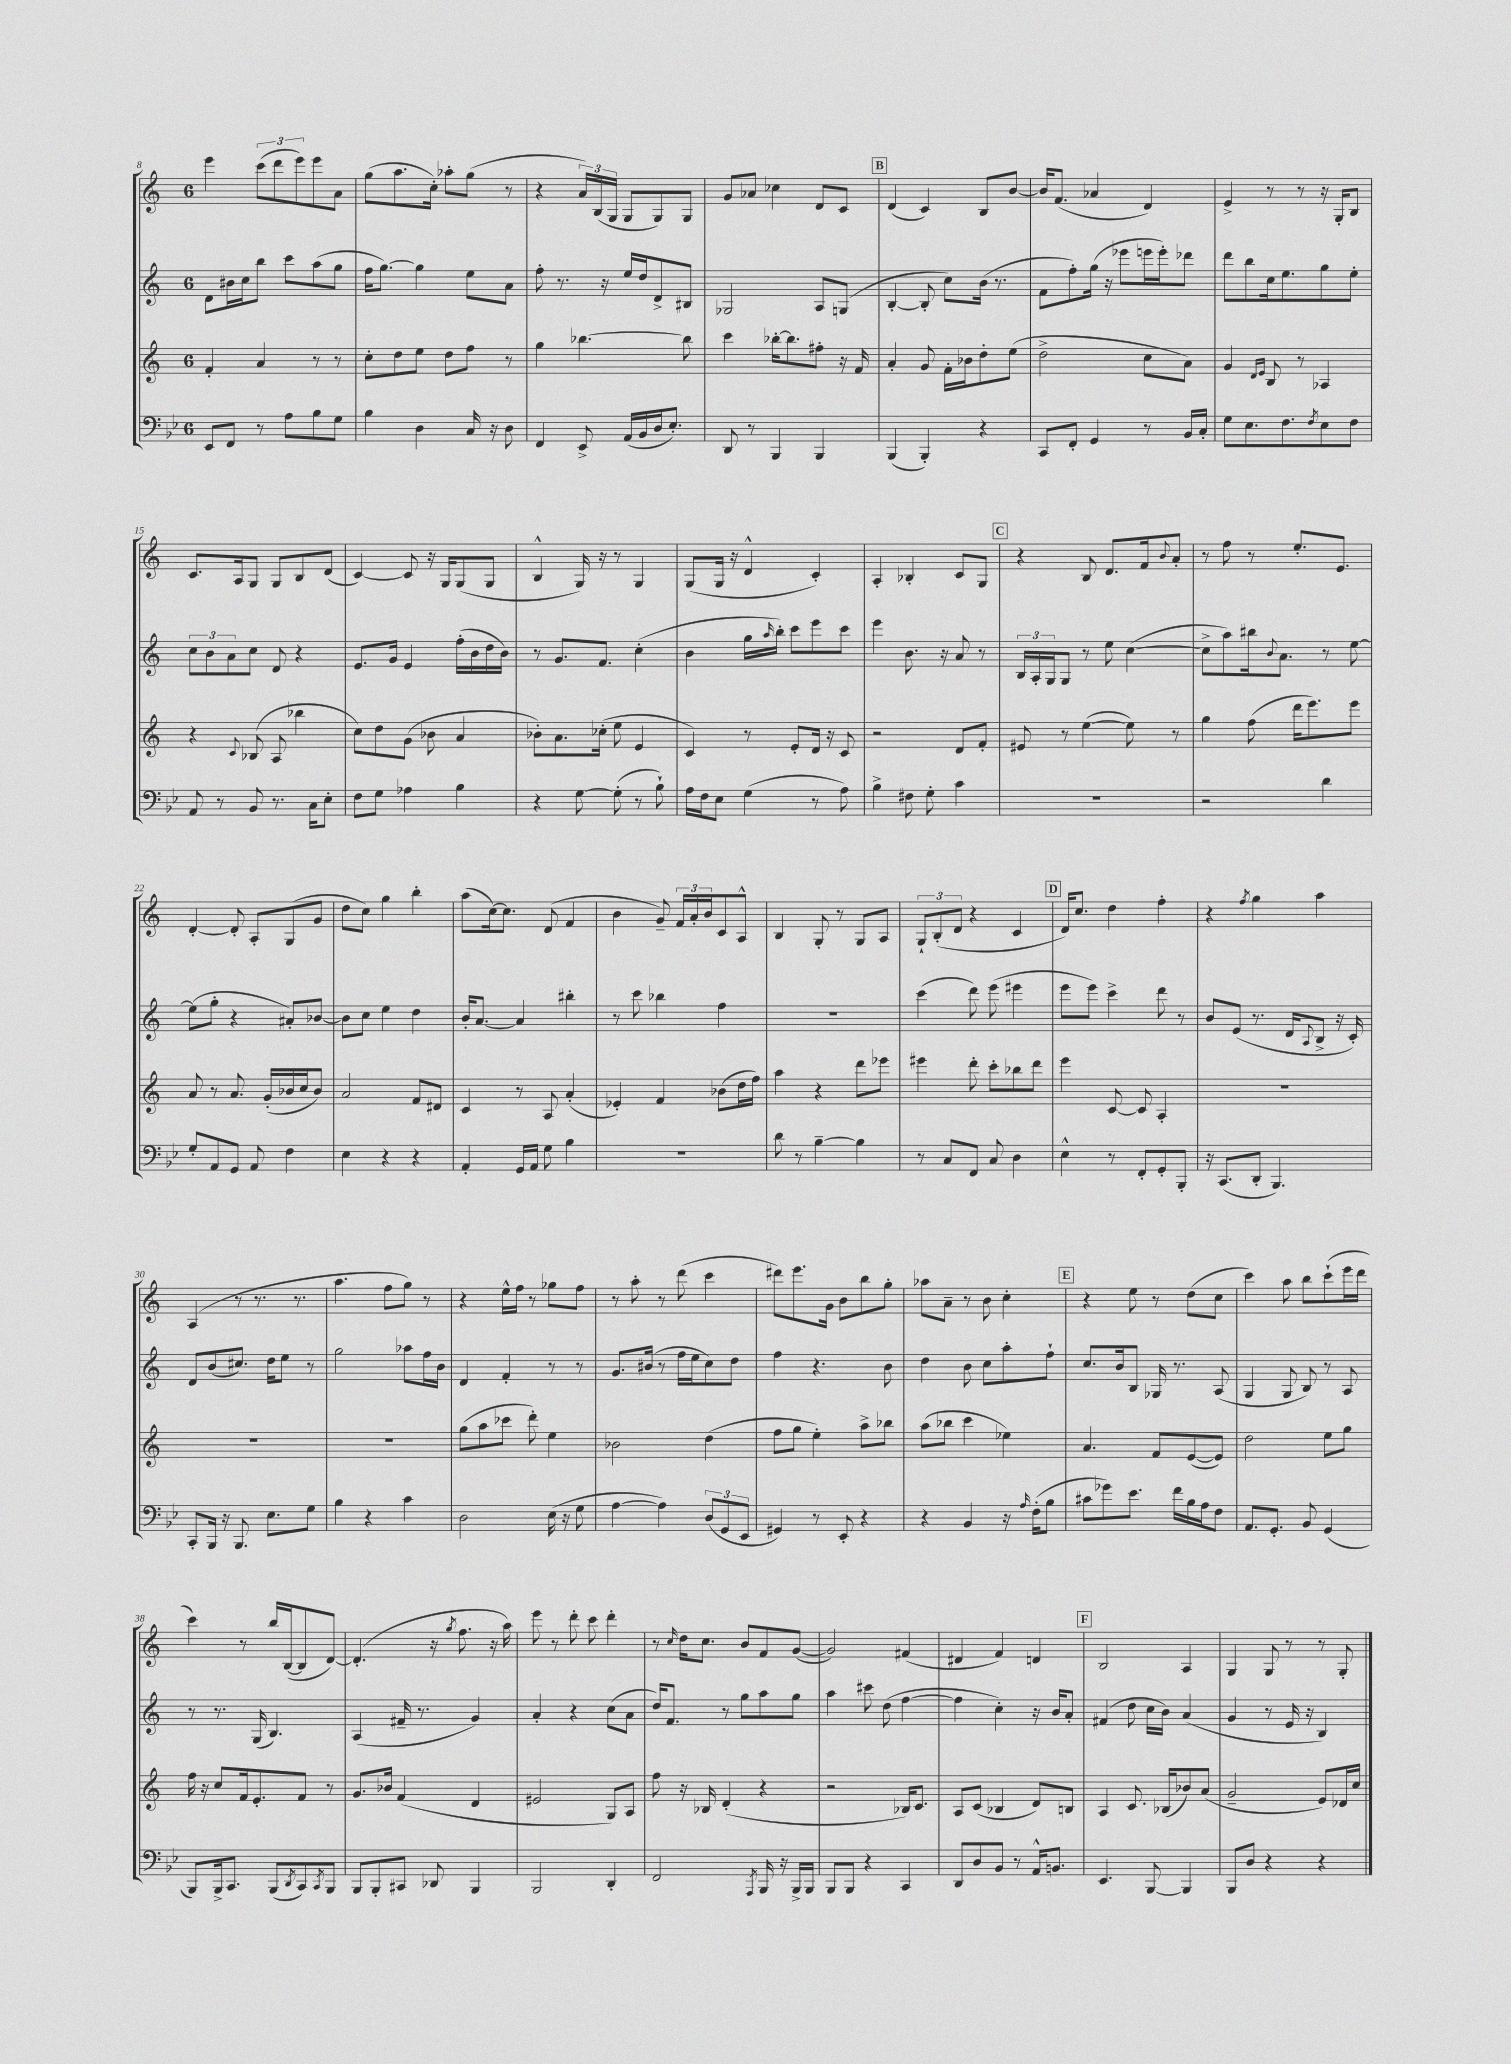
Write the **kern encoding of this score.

**kern	**kern	**kern	**kern
*staff4	*staff3	*staff2	*staff1
*clefF4	*clefG2	*clefG2	*clefG2
*k[b-e-]	*k[]	*k[]	*k[]
*M6/8	*M6/8	*M6/8	*M6/8
8EE-	4f'	8d	4eee
8FF	.	16b#	.
.	.	16cc	.
8r	4a	8bb	(12ccc
.	.	.	12ddd
8A	.	8ccc	.
.	.	.	12eee)
8B-	8r	(8aa	8eee
8G	8r	8gg	8a
=	=	=	=
4B-	8cc'	16ff	(8gg
.	.	[8.gg)	.
.	8dd	.	8.aa
4D	8ee	4gg]	.
.	.	.	16cc')
.	8dd	.	8aa-'
16C	8ff	8ee	(8gg
16r	.	.	.
8D	8r	8a	8r
=	=	=	=
4FF	4gg	8ff'	4r
.	.	8.r	.
8EE-^	[4.bb-	.	24a)
.	.	.	(24B
.	.	16r	.
.	.	.	24G
(16AA	.	16ee	8G
16BB-	.	16dd	.
16D	.	8d^	8G)
8.E-')	.	.	.
.	8bb-]	8B#	8G
=	=	=	=
8DD	4ccc	2G-	8g
8r	.	.	8a-
4BBB-	[16bb-'	.	4cc-
.	8.bb-]	.	.
4BBB-	8ff#'	8A	8d
.	16r	(8G	8c
.	16f	.	.
=	=	=	=
(4BBB-	4a'	[4B'	(4d
4BBB-')	8g	8B']	4c)
.	16f'	8cc)	.
.	16b-	.	.
4r	8dd'	(16b	8B
.	.	8.r	.
.	(8ee	.	[8b
=	=	=	=
8CC	2dd^	8f	16b]
.	.	.	(8.f
8FF'	.	8ff')	.
4GG	.	(16gg	4a-
.	.	16r	.
.	.	8eee-	.
8r	8cc	16eee	4d)
.	.	16eee')	.
16BB-	8a)	8ddd-	.
16C'	.	.	.
=	=	=	=
8G	4g	8ddd	4e^
8.E-	.	8bb	.
.	16qqd	.	.
.	16qqe	.	.
.	8B	16cc	8r
8.F	.	8.ee	.
.	8r	.	8r
8qF	.	.	.
8E-	4A-	8gg	16r
.	.	.	16G'
8F	.	8ee'	8B
=	=	=	=
8AA	4r	12cc	8.c
.	.	12b	.
8r	.	.	.
.	.	12a	.
.	.	.	16A
.	8qqc	.	.
8BB-	(8B-	8cc	8G
8.r	8A	8d	8G
.	4bb-	4r	8B
16C	.	.	.
8E-'	.	.	(8d
=	=	=	=
8F	8cc)	8.e	[4c)
8G	8dd	.	.
.	.	16g	.
4A-	(8g	4e	8c]
.	8b-	.	16r
.	.	.	16G
4B-	4a	(16ff'	(8G
.	.	16b	.
.	.	16dd	8G
.	.	16b)	.
=	=	=	=
4r	8b-')	8r	4B^^
.	8.a	8.g	.
[8G	.	.	16G)
.	(16cc-'	8.f	16r
(8G']	8ee	.	8r
8r	4e	(4cc'	4G
8B-`)	.	.	.
=	=	=	=
16A	4c)	4b	(8G
16F	.	.	.
8E-	.	.	16G
.	.	.	16r
(4G	8r	16gg	4d^^
.	.	16qqaa	.
.	.	16bb')	.
.	8e'	8ccc	.
8r	16d	8eee	4c')
.	16r	.	.
8A)	8c	8ccc	.
=	=	=	=
4B-^	2r	4eee	4A'
8F#	.	8.b	4B-'
8G'	.	.	.
.	.	16r	.
4c	8d	8a	8c
.	8f'	8r	8G
=	=	=	=
2.r	8e#	24B	4r
.	.	24A'	.
.	.	24G	.
.	8r	8G	.
.	([4ee	8r	8B
.	.	8ee	8.d
.	8ee])	([4cc	.
.	.	.	16f
.	.	.	8qqb
.	8r	.	8a'
=	=	=	=
2r	4gg	8cc^]	8r
.	.	8aa)	8ff
.	(8ff	16bb#	8r
.	.	8qqb	.
.	.	8.a	.
.	16ddd	.	8.ee'
.	8.eee)	.	.
4d	.	8r	.
.	.	.	8.e
.	8eee	[8ee	.
=	=	=	=
8G'	8a	(8ee]	[4d'
8AA	8r	8gg'	.
8GG	8.a	4r	8d']
8AA	.	.	8A'
.	(16g'	.	.
4F	16b-	8a#')	(8G
.	16cc	.	.
.	8b-)	[8b-	8g
=	=	=	=
4E-	2a	8b-]	8dd
.	.	8cc	8cc)
4r	.	4ee	4gg
4r	8f	4dd	4bb'
.	8d#	.	.
=	=	=	=
4AA'	4c	16b'	(8aa
.	.	[8.a	.
.	.	.	[16cc)
.	.	.	8.cc]
16GG	8r	4a]	.
16AA	.	.	.
8G	8A	.	(8d
4B-	(4a'	4bb#'	4f
=	=	=	=
2.r	4e-')	8r	4b
.	.	8ccc	.
.	4f	4bb-	8g~)
.	.	.	24f
.	.	.	24a'
.	.	.	24b
.	(8b-	4ff	8c
.	16dd	.	8A^^
.	16ff)	.	.
=	=	=	=
8d	4aa	2.r	4B
8r	.	.	.
[4B-~	4r	.	8G'
.	.	.	8r
4B-]	8ddd	.	8G
.	8eee-	.	8A
=	=	=	=
8r	4eee#	(4ccc	12G`
.	.	.	(12B'
8C	.	.	.
.	.	.	12d
8FF	8ddd'	8ddd)	4r
8C	8ccc'	(8eee	.
4D	8bb-	4eee#	4c
.	8ddd	.	.
=	=	=	=
4E-^^	4eee	8eee	16d)
.	.	.	8.cc
.	.	8eee)	.
8r	[8c	4ccc^	4dd
8FF'	8c]	.	.
8GG'	4A'	8ddd	4ff'
8BBB-'	.	8r	.
=	=	=	=
16r	2.r	8b	4r
(8.CC	.	.	.
.	.	(8e	.
.	.	.	8qff
8DD'	.	8.r	4gg
4.BBB-)	.	.	.
.	.	16d	.
.	.	8qqA	.
.	.	8B^	4aa
.	.	16r	.
.	.	16c')	.
=	=	=	=
8CC'	2.r	8d	(4A
16BBB-	.	(8b	.
16r	.	.	.
8.BBB-	.	8.cc#)	8r
.	.	.	8.r
8.E-	.	16dd	.
.	.	8ee	.
.	.	.	8.r
8G	.	8r	.
=	=	=	=
4B-	2.r	2gg	4.aa
4r	.	.	.
.	.	.	8ff
4c	.	8aa-	8gg)
.	.	16ff	8r
.	.	16b	.
=	=	=	=
2D	(8gg	4d	4r
.	8aa	.	.
.	8ccc-	4f'	16ee^^
.	.	.	16ff
.	8ddd')	.	8r
(16E-	4ee	8r	8gg-
16r	.	.	.
8G	.	8r	8ff
=	=	=	=
[4A	2b-	8.g	8r
.	.	.	8aa'
.	.	(16b#	.
4A])	.	8r	8r
.	.	16ff	(8ddd
.	.	16ee	.
(12D	(4dd	8cc)	4ccc
12GG	.	.	.
.	.	8dd	.
12EE-	.	.	.
=	=	=	=
4GG#)	8ff	4ff	8ddd#)
.	8gg	.	8.eee
8r	4ee')	4.r	.
.	.	.	16g
8EE-'	.	.	8b
4r	8aa^	.	8bb
.	8bb-	8b	8gg'
=	=	=	=
4r	(8aa	4dd	8aa-
.	8bb-	.	8a~
4BB-	4ccc	8b	8r
.	.	8cc	8b
16r	4ee-)	8aa'	4cc'
16qqA	.	.	.
(16F'	.	.	.
8B-	.	8ff`	.
=	=	=	=
8c#	4.a	8.cc	4r
8g-)	.	.	.
.	.	16b	.
8.e-	.	8B	8ee
.	8f	16G-	8r
16f	.	8.r	.
16B-	([8e	.	(8dd
16A	.	.	.
8F	8e])	(8A	8cc
=	=	=	=
8.AA	2dd	4G	4ccc)
8.GG'	.	.	.
.	.	8G	8aa
8BB-	.	8B)	8bb
(4GG	8ee	8r	(8ccc`
.	8gg	8A	16eee
.	.	.	16ddd
=	=	=	=
8BBB-)	16ff	8r	4ccc)
.	16r	.	.
16BBB-^	8cc	8.r	.
8.CC	.	.	.
.	16f	.	8r
.	8.e'	(16G	.
(8BBB-	.	4.B)	16bb
.	.	.	([16B
8qDD	.	.	.
8CC)	8f	.	8B]
8qCC	.	.	.
8BBB-	8r	.	[8d)
=	=	=	=
8BBB-	8.g	(4A	(4.d']
8BBB-'	.	.	.
.	16b-	.	.
8CC#	(4f	16f#~	.
.	.	8.r	.
8DD-	.	.	16r
.	.	.	8qgg
.	.	.	8.ff
4BBB-	4d	4g)	.
.	.	.	16r
.	.	.	16aa)
=	=	=	=
2BBB-	2e#	4a'	8eee
.	.	.	8r
.	.	4r	8ddd'
.	.	.	8ccc
4DD'	8G)	(8cc	4ddd'
.	8A	8a	.
=	=	=	=
2FF	8ff	16dd)	8r
.	.	8.f	.
.	.	.	16qqcc
.	16r	.	16dd
.	16B-	.	8.cc
.	(4d'	8r	.
.	.	8gg	8b
8qAAA	.	.	.
16BBB-	4r	8aa	8f
16r	.	.	.
16BBB-^	.	8gg	([8g
16BBB-	.	.	.
=	=	=	=
8BBB-	2r	4aa	2g])
8BBB-	.	.	.
4r	.	8ccc#	.
.	.	(8dd	.
4CC	16B-)	[4ff	(4f#
.	8.c	.	.
=	=	=	=
8DD	8A	4ff]	4d#
8D	(8c	.	.
8BB-	4B-	4cc')	4f)
8r	.	.	.
16AA^^	8d)	16r	4d
8.BB	.	16b	.
.	8B	8a'	.
=	=	=	=
4.EE-	4A	(4f#	2B
.	8.c	8dd	.
[8BBB-	.	16cc	.
.	(16B-	16b)	.
4BBB-]	8b-)	(4a	4A
.	(8a	.	.
=	=	=	=
8BBB-	2g~	4g	4G
8D	.	.	.
4r	.	8r	8G
.	.	16e	8r
.	.	16r	.
4r	8e)	4B)	8r
.	16d-	.	8G'
.	16cc	.	.
==	==	==	==
*-	*-	*-	*-
